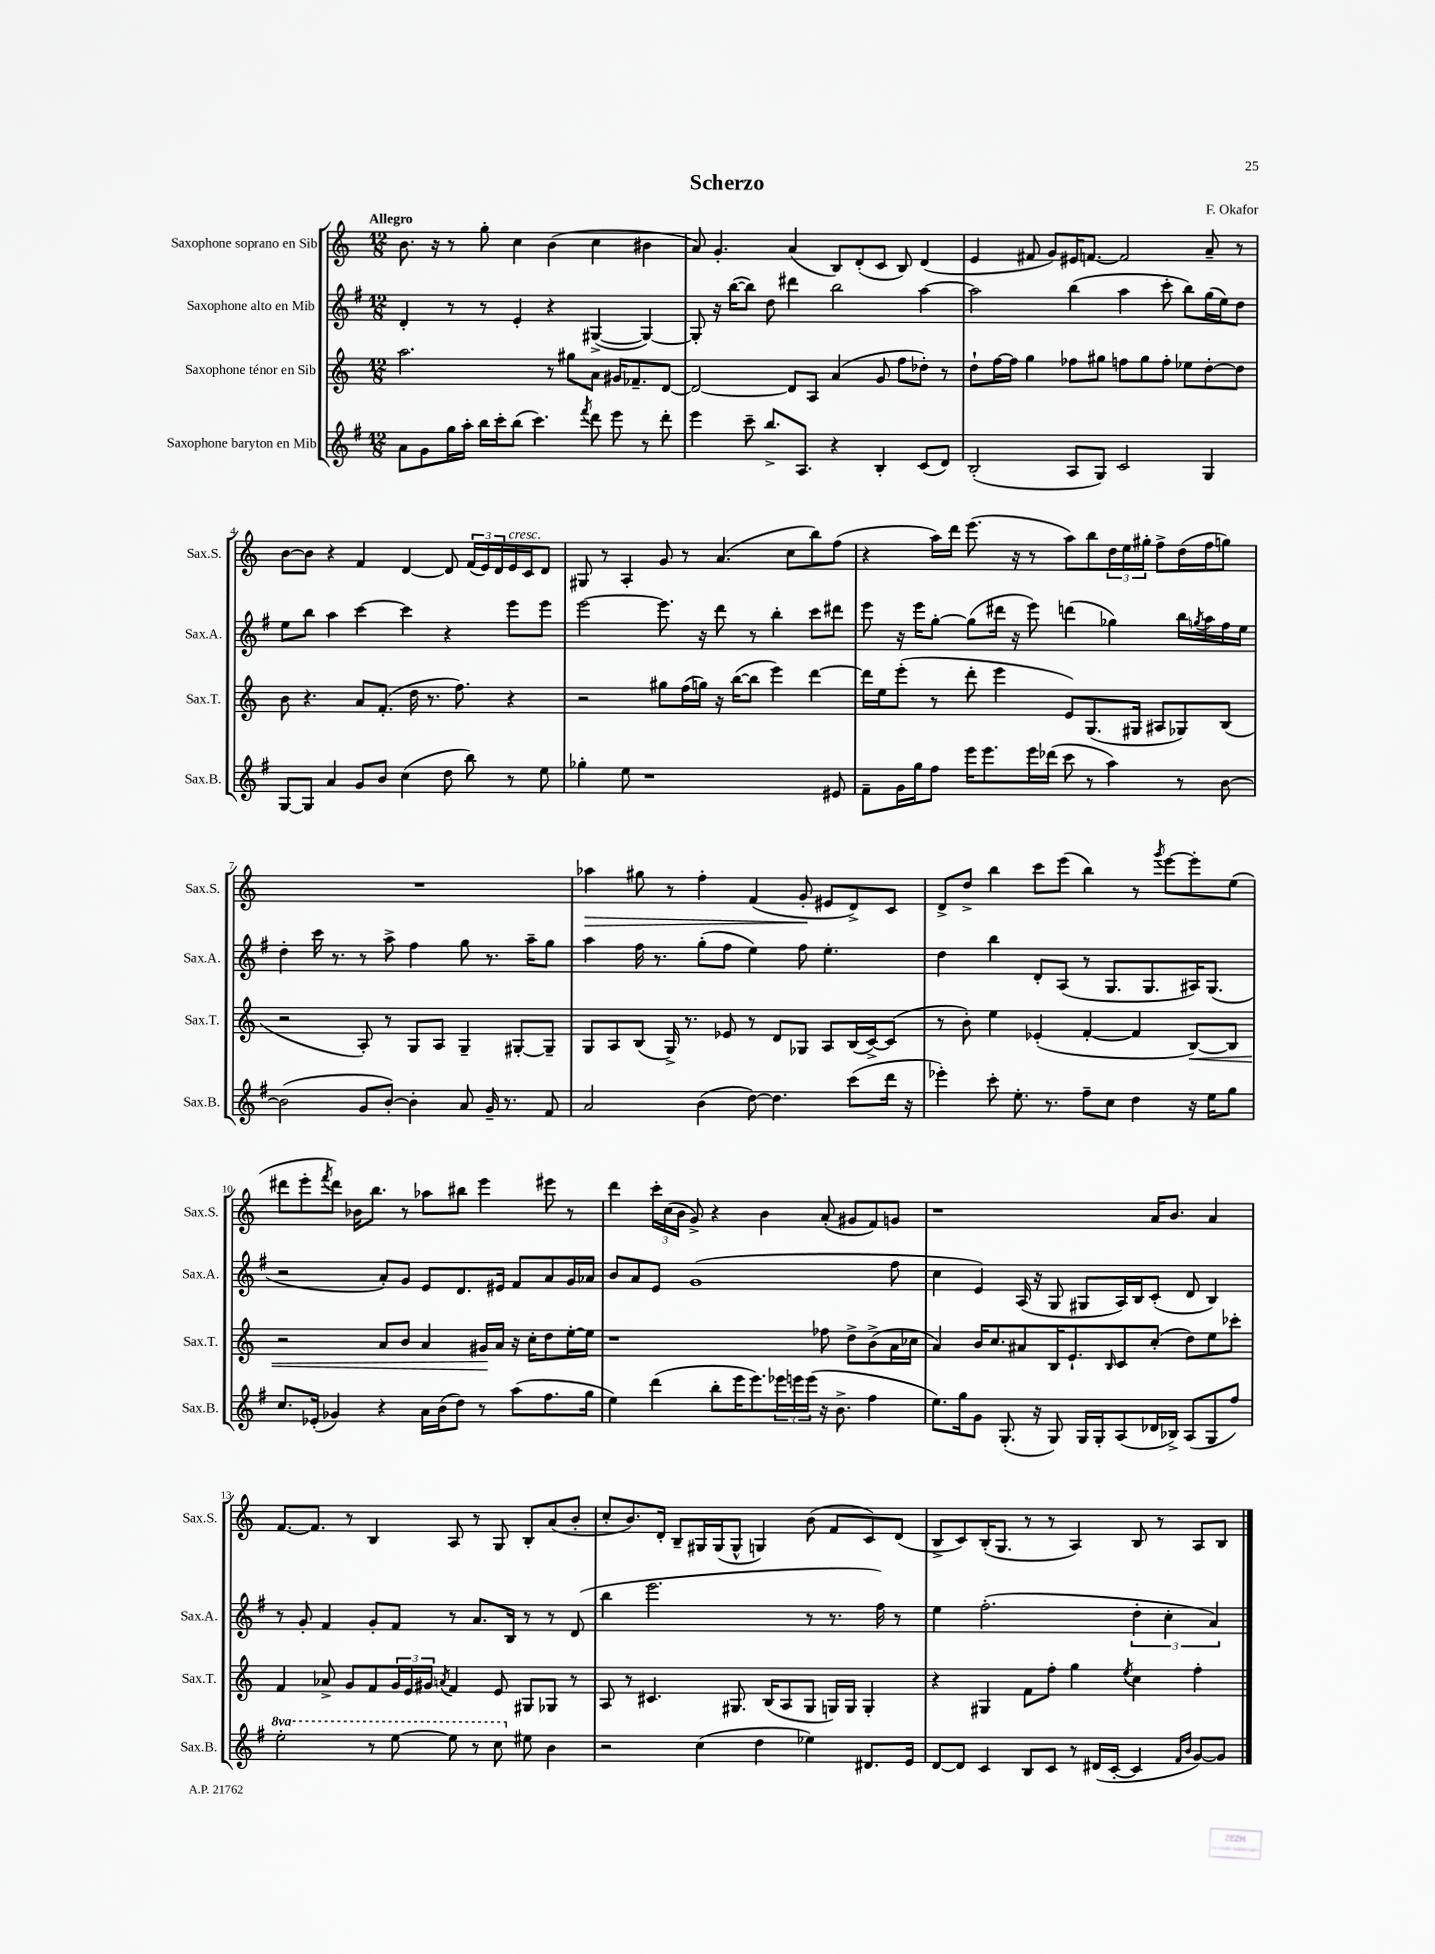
\header { title = "Scherzo" composer = "F. Okafor" }
<<
\new StaffGroup <<
\new Staff = "s0" \with { instrumentName = "Saxophone soprano en Sib" shortInstrumentName = "Sax.S." } {
    \clef treble \key c \major \numericTimeSignature \time 12/8 \tempo "Allegro"
    b'8. r16 r8 g''8-. c''4 b'4( c''4 bis'4 |
    a'8) g'4.-. a'4( b8) d'8-.( c'8 b8) d'4( |
    e'4 fis'8 g'8) eis'16 f'8.~ f'2 a'8-- r8 |
    b'8~ b'8 r4 f'4 d'4~ d'8 \tuplet 3/2 { f'16( e'16) d'16 } e'16^\markup { \italic "cresc." } c'16 d'8 |
    gis8 r8 a4-. g'8 r8 a'4.( c''8 b''8) f''8( |
    r4 a''16) d'''16 e'''8.( r16 r8 a''8) b''8 \tuplet 3/2 { d''16 e''16 gis''16-. } f''8-> d''16( f''16 g''8) |
    R1. |
    aes''4\> gis''8 r8 f''4-. f'4( g'8-.\! eis'8 d'8->) c'8 |
    d'8-> d''8-> b''4 c'''8 e'''8( b''4) r8 \acciaccatura { g'''8 } e'''8~ e'''8-. e''8( |
    dis'''8 e'''8-. \acciaccatura { f'''8 } dis'''8) bes'16 b''8. r8 aes''8 bis''8 e'''4 eis'''8 r8 |
    d'''4 \tuplet 3/2 { c'''16-. c''16( b'16 } g'8->) r4 b'4 a'8-.( gis'8 f'8) g'8 |
    r1 a'16 b'8. a'4 |
    f'8.~ f'8. r8 b4 a8 r8 g8 b8-. a'8( b'8-. |
    c''8-. b'8.) d'16-. b8-- gis16 gis16( gis8-^ g4) b'8( f'8 c'8) d'8( |
    b8-> c'8) b16-.( g8. r8 r8 a4) b8 r8 a8 b8 \bar "|." |
}
\new Staff = "s1" \with { instrumentName = "Saxophone alto en Mib" shortInstrumentName = "Sax.A." } {
    \clef treble \key g \major \numericTimeSignature \time 12/8
    d'4-. r8 r8 e'4-. r4 gis4~->( gis4~) |
    gis8-. r16 b''16~( b''8) d''8 dis'''4 b''2 a''4~ |
    a''2 b''4( a''4 c'''8-. b''8) g''16( e''16) d''8 |
    e''8 b''8 a''4 c'''4~ c'''4 r4 e'''8 e'''8 |
    e'''2~ e'''8. r16 d'''8 r8 b''4-. c'''8 dis'''8 |
    e'''8 r16 e'''16 g''8~-. g''8( dis'''16 r16 e'''8) d'''4( ges''4) b''16 \acciaccatura { g''8 } a''16 fis''16 e''16 |
    d''4-. c'''16 r8. r8 a''8-> fis''4 g''8 r8. a''16-- g''8 |
    a''4 fis''16 r8. g''8-.( fis''8 e''4) fis''8 e''4.-. |
    d''4 b''4 d'8-. a8( r8 g8. g8. ais16) g8.( |
    r2 a'8-.) g'8 e'8 d'8. eis'16 fis'8 a'8 g'16 aes'16 |
    b'8 a'8 e'8 g'1( fis''8 |
    c''4 e'4) a16( r16 g8 gis8 a16) b16 c'8-.( d'8 b4) |
    r8 g'8-. fis'4 g'8-. fis'8 r8 a'8. b16 r8 r8 d'8( |
    b''4 e'''2. r8 r8. fis''16) r8 |
    e''4 fis''2.-.( \tuplet 3/2 { d''4-. c''4-. a'4) } \bar "|." |
}
\new Staff = "s2" \with { instrumentName = "Saxophone ténor en Sib" shortInstrumentName = "Sax.T." } {
    \clef treble \key c \major \numericTimeSignature \time 12/8
    a''2. r8 gis''8 a'8 gis'16 fes'8.-- d'8~ |
    d'2~ d'8 a8 a'4( g'8 f''8 des''8-.) r8 |
    d''8-! f''16~ f''16 g''4 fes''8 gis''8 f''8 gis''8 f''8-. ees''8 d''8~-. d''8 |
    b'8 r4. a'8 f'8.-.( d''16 r8. f''8.) r4 |
    r2 gis''8 f''16( g''16) r16 b''16~( b''8 e'''4) d'''4~ |
    d'''16 e''16 e'''8-.( r8 d'''8-. e'''4 e'8) g8.( gis16 ais8 ges8) b8( |
    r2 a8-.) r8 g8 a8 g4-- gis8~-. gis8-- |
    g8 a8 b8( g16->) r8. ees'8 r8 d'8 ges8 a8 b16( c'16~->) c'8( |
    r8 b'8-.) e''4 ees'4-.( f'4~-. f'4 b8~\<) b8 |
    r2 a'8 b'8 a'4 gis'16\! a'16 r16 c''16-. d''8 e''16~-. e''16 |
    r1 fes''8 d''8-> b'8->( a'16 ces''16 |
    a'4) b'16 c''8. ais'8 b16 e'8.-! \grace { b16 } c'8 c''8-.( d''8) e''8 ces'''8-. |
    f'4 aes'8-> g'8 f'8 \tuplet 3/2 { g'16 e'16 gis'16 } \acciaccatura { a'8 } f'4 e'8 gis8 ges8 r8 |
    a8 r8 cis'4. gis8. b16( a8 gis8 g16) g16 g4-. |
    r4 gis4 f'8 f''8-. g''4 \acciaccatura { e''8 } c''4 f''4-. \bar "|." |
}
\new Staff = "s3" \with { instrumentName = "Saxophone baryton en Mib" shortInstrumentName = "Sax.B." } {
    \clef treble \key g \major \numericTimeSignature \time 12/8 \set Staff.ottavationMarkups = #ottavation-simple-ordinals
    a'8 g'8 g''16 a''16-. b''16 c'''16-. b''8( c'''4.) \acciaccatura { fis'''8 } d'''8 e'''8 r8 d'''8-. |
    e'''4 c'''8-- b''8.-> a8. r4 b4-. c'8( d'8) |
    b2-.( a8 g8) c'2 g4 |
    g8~ g8 a'4 g'8 b'8 c''4( d''8 b''8) r8 e''8 |
    ges''4-. e''8 r1 eis'8 |
    fis'8-- g'16 g''16 fis''8 e'''16 e'''8. e'''16 des'''16( c'''8 r8 a''4) r8 b'8~ |
    b'2( g'8 b'8~-.) b'4-. a'8 g'16-- r8. fis'8 |
    a'2 b'4( d''8~) d''4. c'''8( d'''16 r16 |
    ees'''4-.) c'''8-. e''8.-. r8. fis''8-- c''8 d''4 r16 e''16 g''8 |
    c''8. ees'16-.( ges'4) r4 a'16 b'16( d''8) r8 a''8( fis''8. g''16 |
    e''4) d'''4( b''8-. e'''16 e'''8.) \tuplet 3/2 { ees'''16 e'''16 e'''16( } r16 b'8.-> fis''4 |
    e''8.) g''16 g'8 g8.-.( r16 g8) g16 g16-. a8( des'16 bes16->) a8( g8 fis''8) |
    \ottava #1 e'''2-. r8 e'''8~ e'''8 r8 c'''8 \ottava #0 eis''8 b'4 |
    r2 c''4( d''4 ees''4) dis'8. e'16 |
    d'8~ d'8 c'4 b8 c'8 r8 dis'16( c'16~-. c'4 \grace { fis'16 b'16 } g'8~) g'8 \bar "|." |
}
>>
>>
